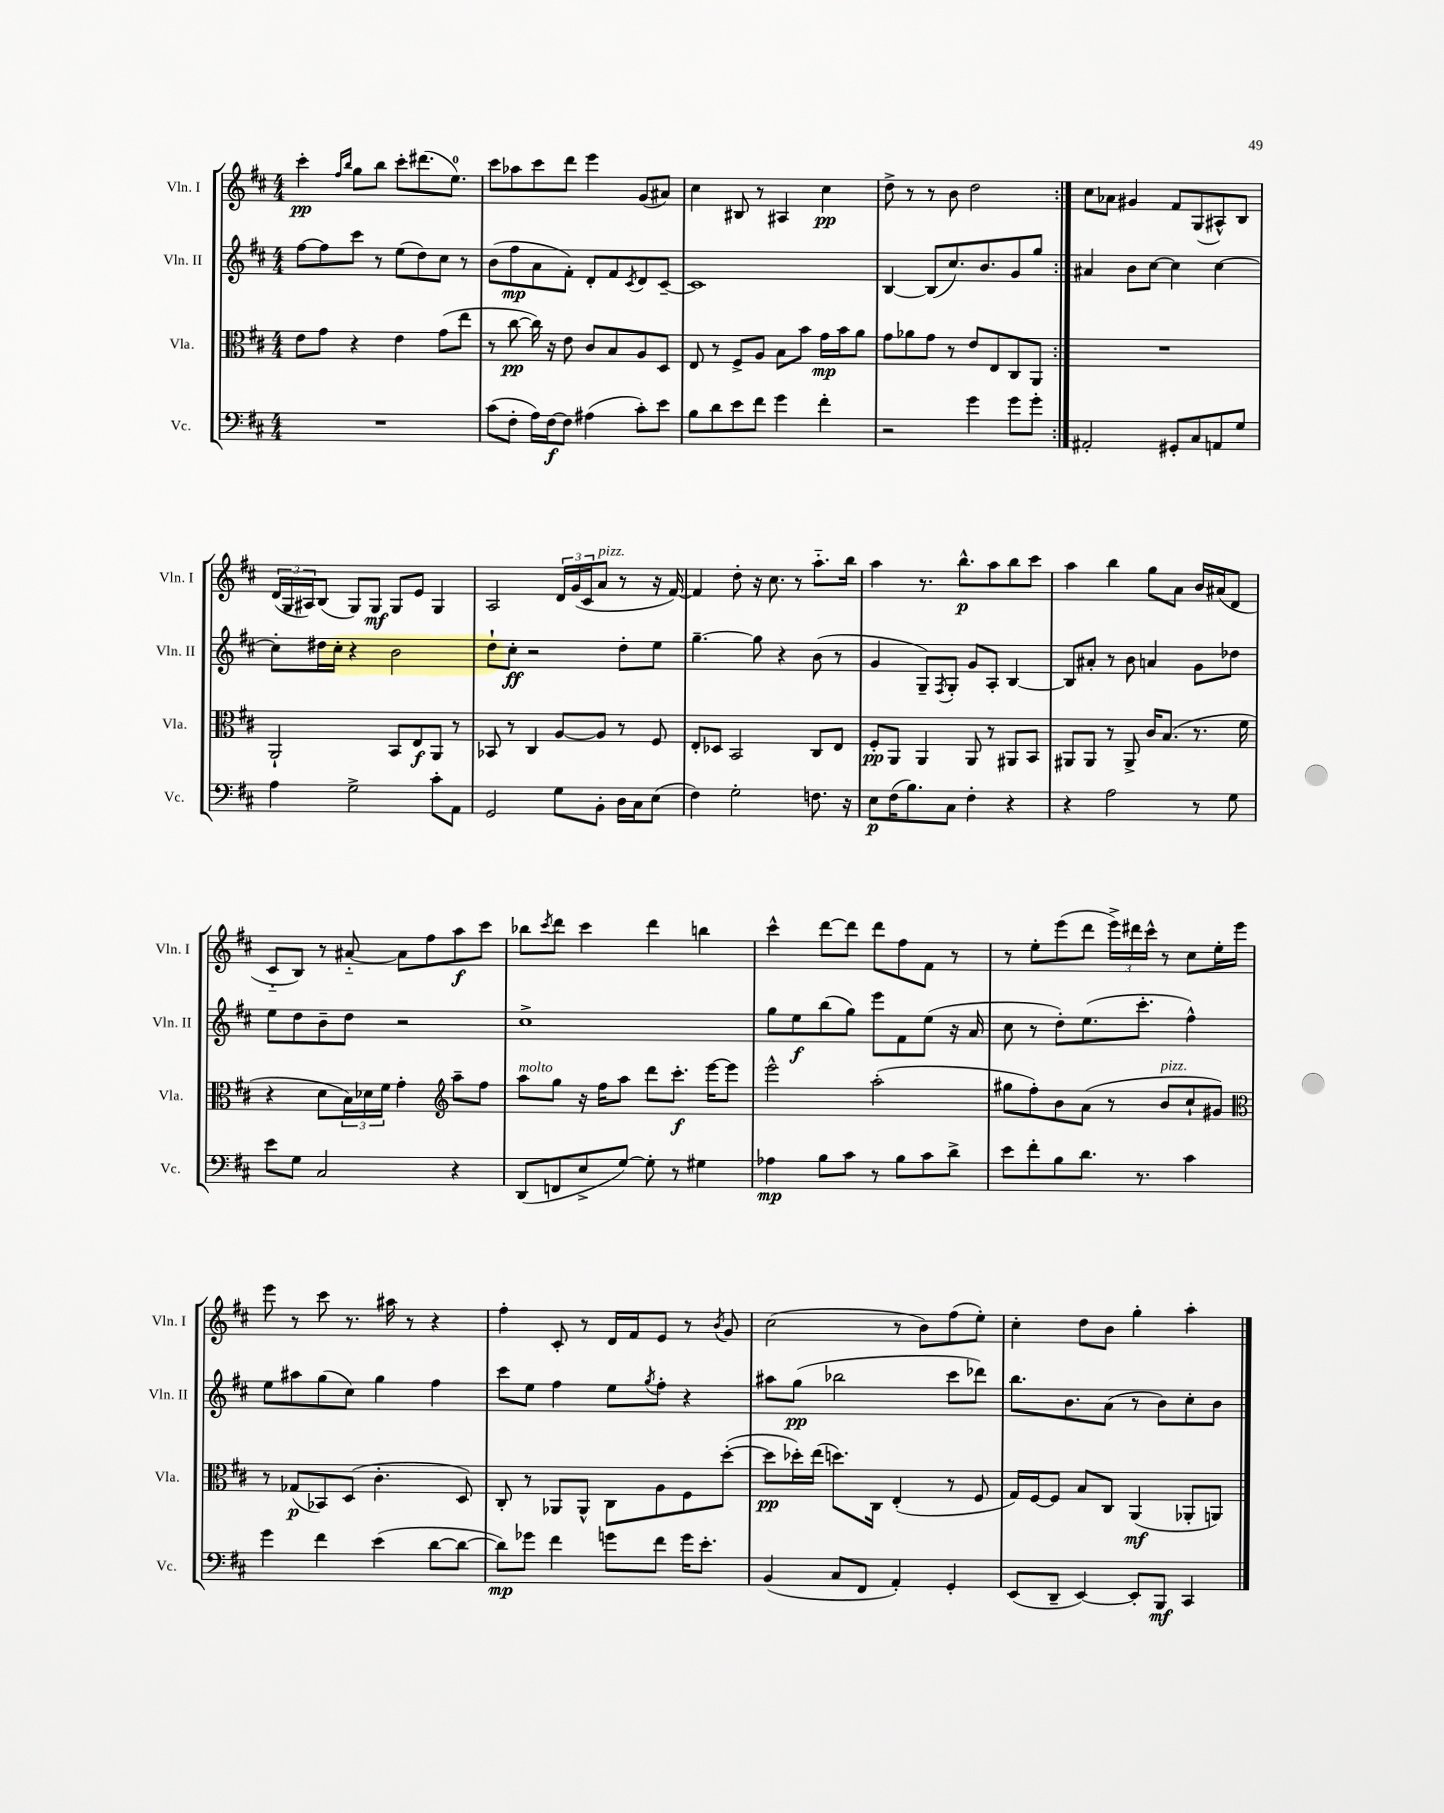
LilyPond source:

<<
\new StaffGroup <<
\new Staff = "s0" \with { instrumentName = "Vln. I" shortInstrumentName = "Vln. I" } {
    \clef treble \key d \major \numericTimeSignature \time 4/4
    \repeat volta 2 { cis'''4-.\pp \grace { fis''16 b''16 } g''8 b''8 cis'''8-. dis'''8.( e''8.-0) |
    cis'''8 aes''8 cis'''8 d'''8 e'''4 g'8( ais'8) |
    cis''4 bis8 r8 ais4 cis''4\pp |
    d''8-> r8 r8 b'8 d''2 | }
    cis''8 aes'8 gis'4 fis'8 g8( ais8-^) b8 |
    \tuplet 3/2 { d'16( g16 ais16) } b8( g8) g8\mf g8 e'8 g4 |
    a2 \tuplet 3/2 { d'16 g'16( cis'16 } a'8^\markup { \italic "pizz." } r8 r16 fis'16~) |
    fis'4 d''8-. r16 cis''8. r8 a''8.-_ b''16 |
    a''4 r8. b''8.-^\p a''8 b''8 cis'''8 |
    a''4 b''4 g''8 a'8 b'16 ais'16( d'8 |
    cis'8-_ b8) r8 ais'8~-_ ais'8 fis''8 a''8\f cis'''8 |
    bes''8 \acciaccatura { cis'''8 } d'''8 cis'''4 d'''4 b''4 |
    cis'''4-^ d'''8~ d'''8 d'''8 fis''8 fis'8 r8 |
    r8 e''8-. e'''8( d'''8 \tuplet 3/2 { e'''16->) dis'''16 cis'''16-^ } r8 cis''8 e''16-. e'''16 |
    e'''8 r8 cis'''8 r8. ais''16 r8 r4 |
    fis''4-. cis'8-. r8 d'16 fis'16 e'8 r8 \acciaccatura { b'8 } g'8 |
    cis''2( r8 b'8) fis''8( e''8-.) |
    cis''4-. d''8 b'8 g''4-. a''4-. \bar "|." |
}
\new Staff = "s1" \with { instrumentName = "Vln. II" shortInstrumentName = "Vln. II" } {
    \clef treble \key d \major \numericTimeSignature \time 4/4
    \repeat volta 2 { fis''8~ fis''8 cis'''8 r8 e''8( d''8) cis''8 r8 |
    b'8( fis''8\mp a'8 fis'8-.) d'8-. fis'8 \acciaccatura { cis'8 } d'8 cis'8~-- |
    cis'1 |
    b4~ b8( cis''8.) b'8. g'8 g''8 | }
    ais'4 b'8 cis''8~ cis''4 cis''4~ |
    cis''8-. dis''16 cis''16-. r4 b'2 |
    d''8-! cis''8-.\ff r2 d''8-. e''8 |
    g''4.~-- g''8 r4 b'8( r8 |
    g'4 g8--) \acciaccatura { fis8 } g8-. g'8 a8-. b4~ |
    b8 ais'8-. r8 b'8 a'4 g'8 des''8 |
    e''8 d''8 b'8-- d''8 r2 |
    cis''1-> |
    g''8 e''8\f b''8( g''8) e'''8 fis'8 e''8( r16 a'16 |
    cis''8 r8 d''8-.) e''8.( cis'''8.-. fis''4-^) |
    e''8 ais''8 g''8( cis''8) g''4 fis''4 |
    cis'''8 e''8 fis''4 e''8 \acciaccatura { g''8 } fis''8-. r4 |
    ais''8 g''8\pp( bes''2 cis'''8 des'''8) |
    b''8. b'8. a'8( r8 b'8) cis''8-. b'8 \bar "|." |
}
\new Staff = "s2" \with { instrumentName = "Vla." shortInstrumentName = "Vla." } {
    \clef alto \key d \major \numericTimeSignature \time 4/4
    \repeat volta 2 { e'8 g'8 r4 e'4 g'8( e''8 |
    r8 cis''8~\pp cis''16) r16 e'8 cis'8 b8 a8 d8 |
    e8 r8 fis8-> a8 b8 b'8 g'16\mp b'16 a'8 |
    g'8 aes'8 g'8 r8 e'8 e8 cis8 a,8 | }
    R1 |
    a,2-! b,8 e8\f a,8 r8 |
    bes,8 r8 cis4 a8~ a8 r8 fis8 |
    e8-. des8 b,2 cis8 e8 |
    fis8-.\pp a,8 a,4 a,8 r8 ais,8 b,8 |
    ais,8 ais,8 r8 ais,8-> cis'16 b8.( r8. fis'16 |
    r4 d'8 \tuplet 3/2 { b16) des'16 fis'16 } g'4-. \clef treble a''8-- fis''8 |
    a''8^\markup { \italic "molto" } g''8 r16 fis''16 a''8 d'''8 cis'''8.-.\f e'''16~ e'''8 |
    e'''2-^ a''2-.( |
    gis''8 fis''8-.) b'8 a'8( r8 b'8^\markup { \italic "pizz." } cis''8-! gis'8) |
    \clef alto r8 ges8\p( bes,8) d8( cis'4.-. d8) |
    cis8-. r8 aes,8 aes,8-^ cis8 a8 fis8 d''8~-.( |
    d''8\pp des''16-.) e''16( d''8.) cis16 e4-.( r8 fis8 |
    g16) fis16~ fis8 b8 cis8 a,4\mf( aes,8-. a,8) \bar "|." |
}
\new Staff = "s3" \with { instrumentName = "Vc." shortInstrumentName = "Vc." } {
    \clef bass \key d \major \numericTimeSignature \time 4/4
    \repeat volta 2 { R1 |
    cis'8( fis8-. a16) fis16~\f fis8 ais4( cis'8-.) e'8 |
    b8 d'8 e'8 fis'8 g'4 fis'4-. |
    r2 g'4 g'8 g'8-. | }
    ais,2-. gis,8-. cis8 a,8 g8 |
    a4 g2-> cis'8-. a,8 |
    g,2 g8 b,8-. d16 cis16 e8( |
    fis4) g2-. f8. r16 |
    e8\p fis16( b8.) cis8 fis4-. r4 |
    r4 a2 r8 g8 |
    e'8 g8 cis2 r4 |
    d,8( f,8 e8-> g8~) g8-. r8 gis4 |
    aes4\mp b8 cis'8 r8 b8 cis'8 d'8-> |
    e'8 fis'8-. b8 d'8. r8. cis'4 |
    g'4 fis'4 e'4( d'8~ d'8~ |
    d'8\mp) ges'8 fis'4 g'8 fis'8 g'16 e'8.-. |
    b,4( cis8 fis,8 a,4-.) g,4-. |
    e,8( d,8-- e,4~) e,8-. b,,8\mf cis,4 \bar "|." |
}
>>
>>
\layout { \context { \Score \remove "Bar_number_engraver" } }
